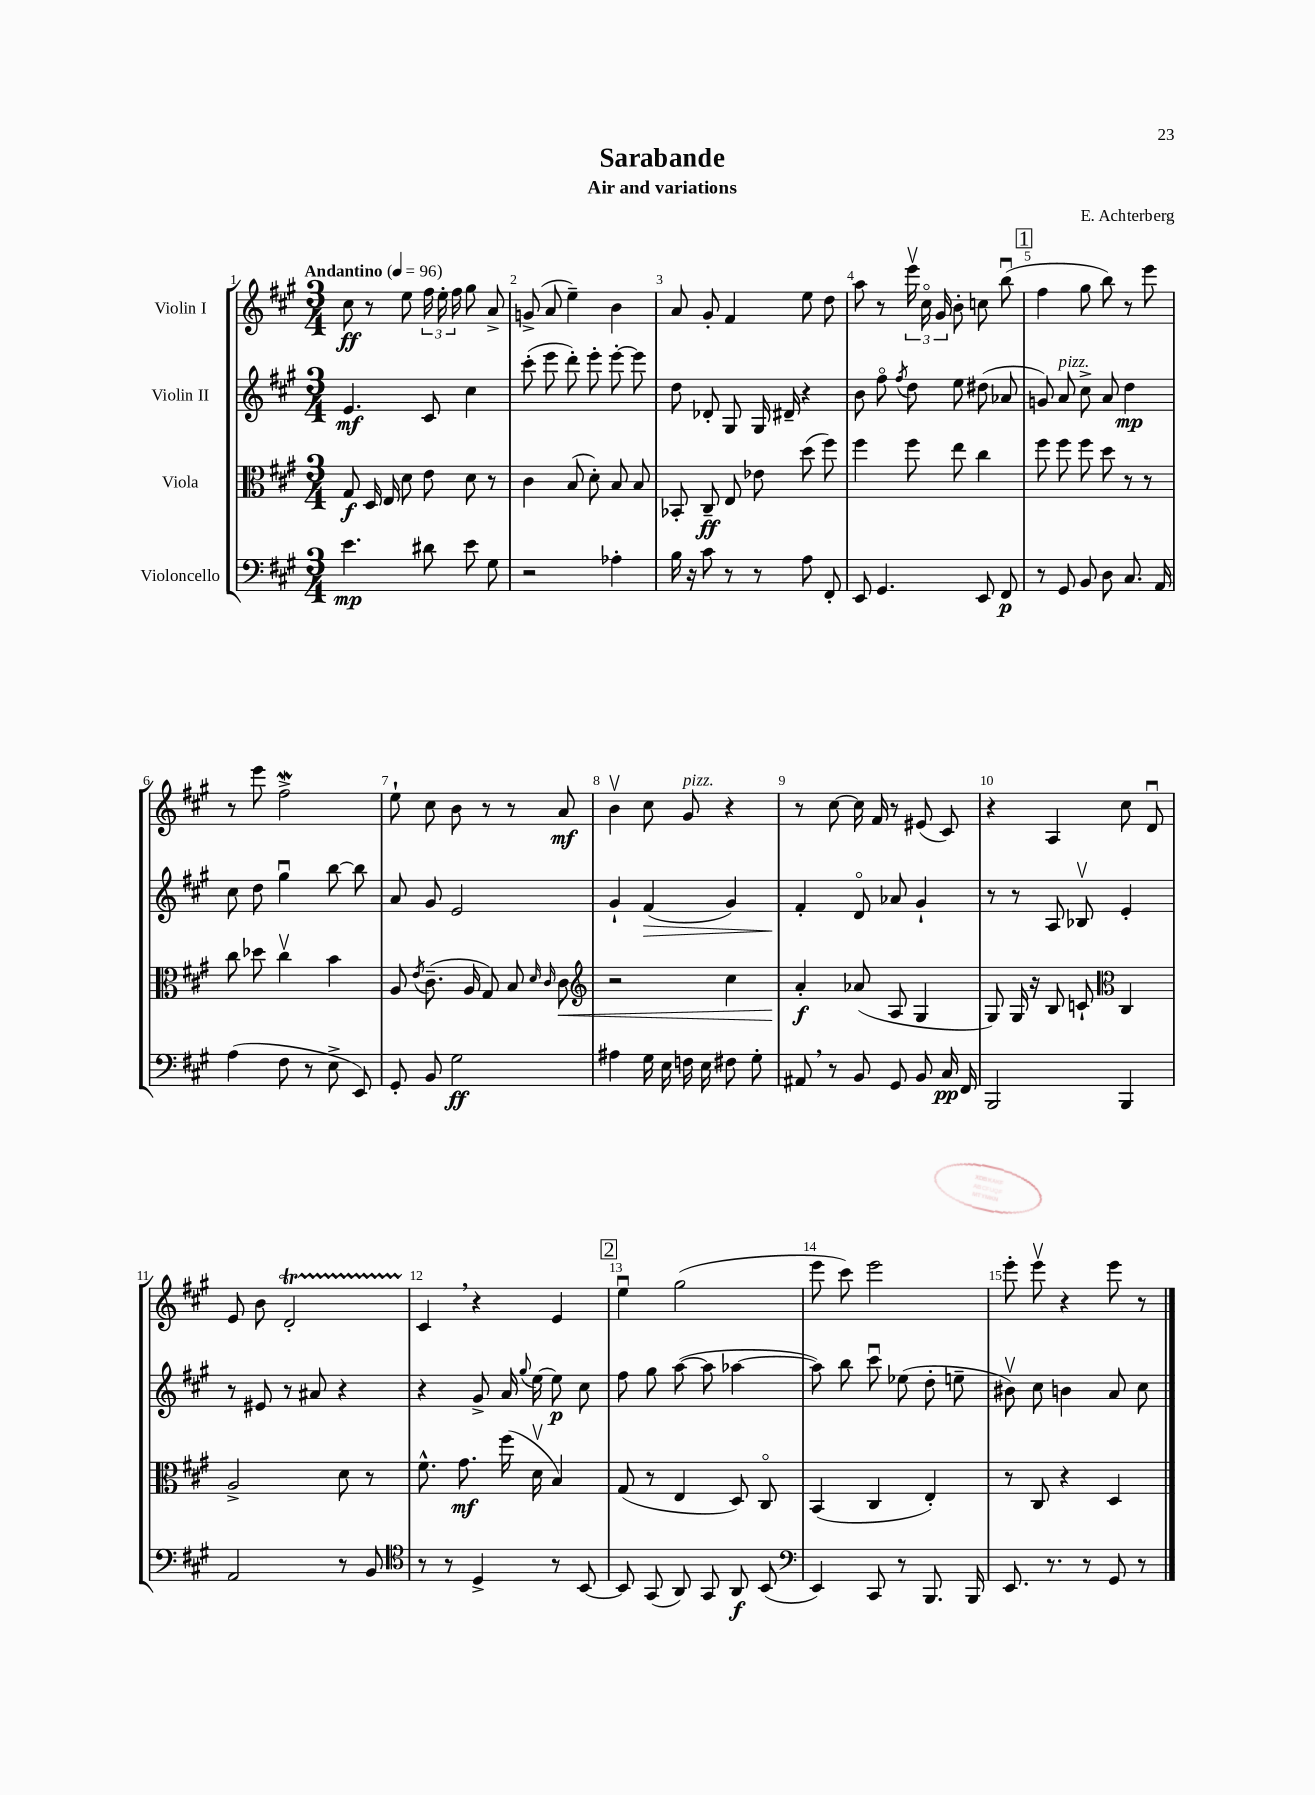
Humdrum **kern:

**kern	**dynam	**kern	**dynam	**kern	**dynam	**kern	**dynam
*part4	*part4	*part3	*part3	*part2	*part2	*part1	*part1
*staff4	*staff4	*staff3	*staff3	*staff2	*staff2	*staff1	*staff1
*I"Violoncello	*	*I"Viola	*	*I"Violin II	*	*I"Violin I	*
*clefF4	*	*clefC3	*	*clefG2	*	*clefG2	*
*k[f#c#g#]	*	*k[f#c#g#]	*	*k[f#c#g#]	*	*k[f#c#g#]	*
*M3/4	*	*M3/4	*	*M3/4	*	*M3/4	*
*MM96	*	*MM96	*	*MM96	*	*MM96	*
=1	=1	=1	=1	=1	=1	=1	=1
!	!	!	!	!	!	!LO:TX:a:B:t=Andantino	!
4.e\	mp	8G#/	f	4.e/	mf	8cc#\	ff
.	.	16D/	.	.	.	8r	.
.	.	16E/	.	.	.	.	.
.	.	8d\	.	.	.	8ee\	.
8d#X\	.	8e\	.	8c#/	.	24ff#\	.
.	.	.	.	.	.	24ee'\	.
.	.	.	.	.	.	24ff#\	.
8e\	.	8d\	.	4cc#\	.	8gg#\	.
8G#\	.	8r	.	.	.	8a^/	.
=2	=2	=2	=2	=2	=2	=2	=2
2r	.	4c#\	.	(8ccc#'\	.	(8gn^/	.
.	.	.	.	8eee\	.	8a/	.
.	.	(8B/	.	8ddd'\)	.	4ee~\)	.
.	.	8d'\)	.	8eee'\	.	.	.
4A-X'\	.	8B/	.	[8eee'\	.	4b\	.
.	.	8B/	.	8eee\]	.	.	.
=3	=3	=3	=3	=3	=3	=3	=3
16B\	.	8BB-X'/	.	8dd\	.	8a/	.
16r	.	.	.	.	.	.	.
8c#\	.	8C#~/	ff	8d-X'/	.	8g#'/	.
8r	.	8E/	.	8G#/	.	4f#/	.
8r	.	8e-X\	.	16G#/	.	.	.
.	.	.	.	16d#X~/	.	.	.
8A\	.	(8dd\	.	4r	.	8ee\	.
8FF#'/	.	8ff#\)	.	.	.	8dd\	.
=4	=4	=4	=4	=4	=4	=4	=4
8EE/	.	4ff#\	.	8b\	.	8aa\	.
4.GG#/	.	.	.	8ff#\	.	8r	.
.	.	.	.	8qff#/	.	.	.
.	.	8ff#\	.	8dd\	.	24eeev\	.
.	.	.	.	.	.	24cc#\	.
.	.	.	.	.	.	24g#/	.
.	.	8ee\	.	8ee\	.	8b'\	.
8EE/	.	4cc#\	.	(8dd#X\	.	8ccn\	.
8FF#/	p	.	.	8a-X/	.	(8bbu\	.
!!LO:REH:place=s1:t=1
=5	=5	=5	=5	=5	=5	=5	=5
8r	.	8ff#\	.	8gn/)	.	4ff#\	.
!	!	!	!	!LO:TX:a:i:t=pizz.	!	!	!
8GG#/	.	8ff#\	.	8a/	.	.	.
8BB/	.	8ff#\	.	8cc#^\	.	8gg#\	.
8D\	.	8dd\	.	8a/	.	8bb\)	.
8.C#/	.	8r	.	4dd\	mp	8r	.
.	.	8r	.	.	.	8eee\	.
16AA/	.	.	.	.	.	.	.
!!LO:LB:g=z
=6	=6	=6	=6	=6	=6	=6	=6
(4A\	.	8cc#\	.	8cc#\	.	8r	.
.	.	8dd-X\	.	8dd\	.	8eee\	.
8F#\	.	4cc#v\	.	4gg#u\	.	2ff#W^\	.
8r	.	.	.	.	.	.	.
8E^\	.	4b\	.	[8bb\	.	.	.
8EE/)	.	.	.	8bb\]	.	.	.
=7	=7	=7	=7	=7	=7	=7	=7
8GG#'/	.	8A/	.	8a/	.	8ee`\	.
.	.	8qe/	.	.	.	.	.
8BB/	.	(8.c#~\	.	8g#/	.	8cc#\	.
2G#\	ff	.	.	2e/	.	8b\	.
.	.	16A/	.	.	.	.	.
.	.	8G#/)	.	.	.	8r	.
.	.	8B/	.	.	.	8r	.
.	.	16qqd/	.	.	.	.	.
.	.	16qqc#/	.	.	.	.	.
!	!	!	!LO:HP:b	!	!	!	!
.	.	8c#\	<	.	.	8a/	mf
=8	=8	=8	=8	=8	=8	=8	=8
*	*	*clefG2	*	*	*	*	*
4A#X\	.	2r	.	4g#`/	.	4bv\	.
!	!	!	!	!	!LO:HP:b	!	!
16G#\	.	.	.	(4f#/	>	8cc#\	.
16E\	.	.	.	.	.	.	.
!	!	!	!	!	!	!LO:TX:a:i:t=pizz.	!
16Fn\	.	.	.	.	.	8g#/	.
16E\	.	.	.	.	.	.	.
8F#X\	.	4cc#\	.	4g#/)	.	4r	.
8G#'\	.	.	.	.	.	.	.
=9	=9	=9	=9	=9	=9	=9	=9
8AA#X,/	.	4a'/	f	4f#'/	.	8r	.
8r	.	.	.	.	.	[8cc#\	.
8BB/	.	(8a-X/	[	8d/	]	16cc#\]	.
.	.	.	.	.	.	16f#/	.
8GG#/	.	8A/	.	8a-X/	.	8r	.
8BB/	.	4G#/	.	4g#`/	.	(8e#X/	.
16C#/	pp	.	.	.	.	8c#/)	.
16FF#/	.	.	.	.	.	.	.
=10	=10	=10	=10	=10	=10	=10	=10
2BBB/	.	8G#/)	.	8r	.	4r	.
.	.	16G#/	.	8r	.	.	.
.	.	16r	.	.	.	.	.
.	.	8B/	.	8A/	.	4A/	.
.	.	8cn`/	.	8B-Xv/	.	.	.
*	*	*clefC3	*	*	*	*	*
4BBB/	.	4C#/	.	4e'/	.	8cc#\	.
.	.	.	.	.	.	8du/	.
!!LO:LB:g=z
=11	=11	=11	=11	=11	=11	=11	=11
2AA/	.	2A^/	.	8r	.	8e/	.
.	.	.	.	8e#X/	.	8b\	.
.	.	.	.	8r	.	2dT'/	.
.	.	.	.	8a#X/	.	.	.
8r	.	8d\	.	4r	.	.	.
8BB/	.	8r	.	.	.	.	.
=12	=12	=12	=12	=12	=12	=12	=12
*clefC4	*	*	*	*	*	*	*
8r	.	8.f#^^\	.	4r	.	4c#,/	.
8r	.	.	.	.	.	.	.
.	.	8.g#\	mf	.	.	.	.
4D^/	.	.	.	8g#^/	.	4r	.
.	.	(16ff#\	.	16a/	.	.	.
.	.	.	.	8qqgg#/	.	.	.
.	.	16dv\	.	[16ee\	.	.	.
8r	.	4B/)	.	8ee\]	p	4e/	.
[8BB/	.	.	.	8cc#\	.	.	.
!!LO:REH:place=s1:t=2
=13	=13	=13	=13	=13	=13	=13	=13
8BB/]	.	(8G#/	.	8ff#\	.	4eeu\	.
(8GG#/	.	8r	.	8gg#\	.	.	.
8AA/)	.	4E/	.	([8aa\	.	(2gg#\	.
8GG#/	.	.	.	8aa\]	.	.	.
8AA/	f	8D/)	.	[4aa-X\	.	.	.
(8BB/	.	8C#/	.	.	.	.	.
=14	=14	=14	=14	=14	=14	=14	=14
*clefF4	*	*	*	*	*	*	*
4EE/)	.	(4BB/	.	8aa-\])	.	8eee\	.
.	.	.	.	8bb\	.	8ccc#\)	.
8CC#/	.	4C#/	.	8ccc#u\	.	2eee\	.
8r	.	.	.	(8ee-X\	.	.	.
8.BBB/	.	4E'/)	.	8dd'\	.	.	.
.	.	.	.	8een~\	.	.	.
16BBB/	.	.	.	.	.	.	.
=15	=15	=15	=15	=15	=15	=15	=15
8.EE/	.	8r	.	8b#Xv\)	.	8eee'\	.
.	.	8C#/	.	8cc#\	.	8eeev\	.
8.r	.	.	.	.	.	.	.
.	.	4r	.	4bn\	.	4r	.
8r	.	.	.	.	.	.	.
8GG#/	.	4D/	.	8a/	.	8eee\	.
8r	.	.	.	8cc#\	.	8r	.
==	==	==	==	==	==	==	==
*-	*-	*-	*-	*-	*-	*-	*-
